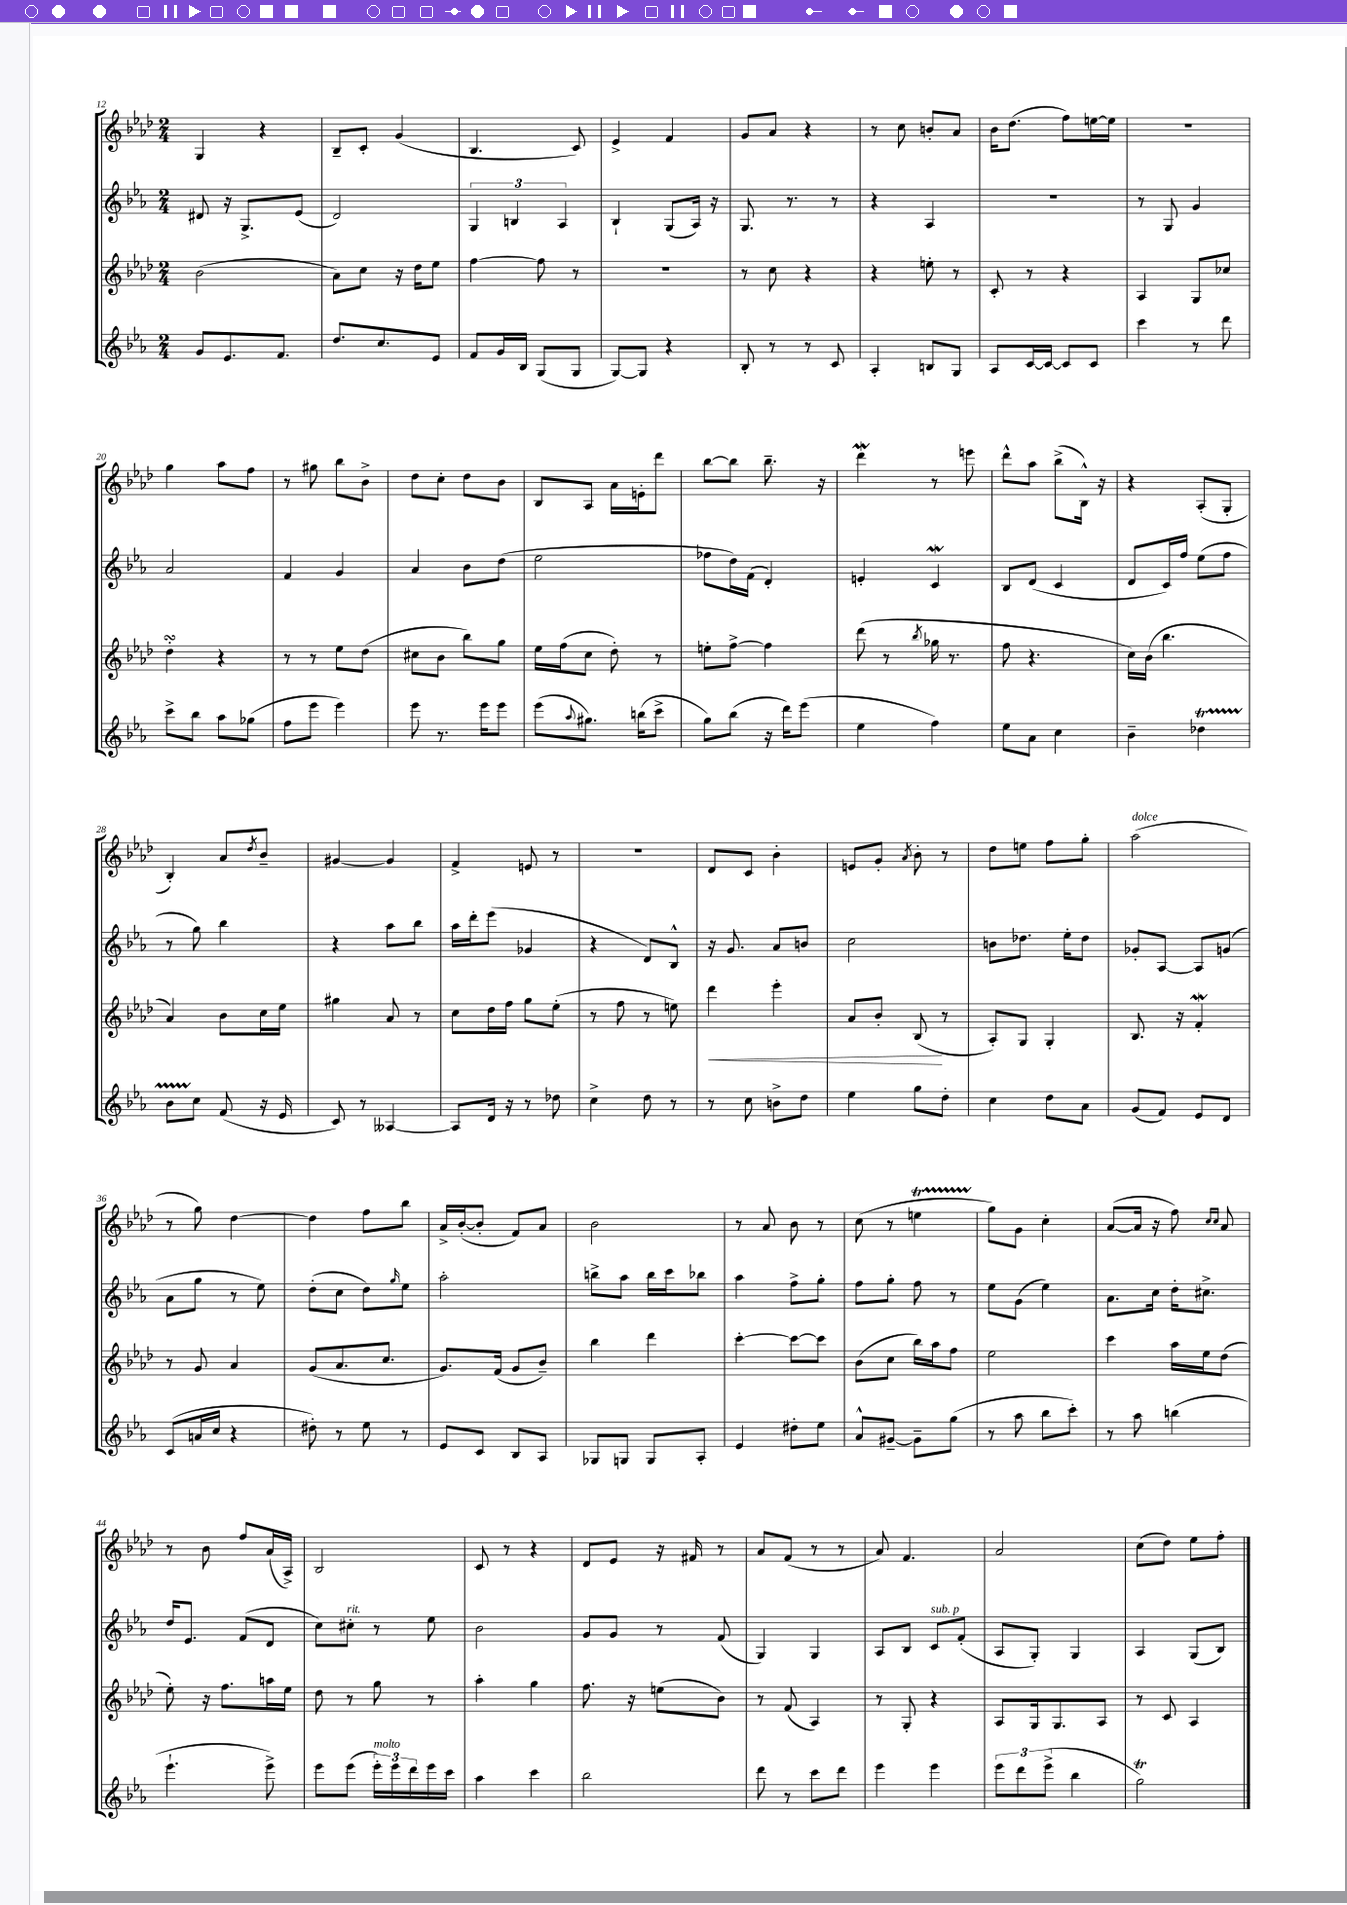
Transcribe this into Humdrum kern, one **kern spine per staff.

**kern	**kern	**kern	**kern
*staff4	*staff3	*staff2	*staff1
*clefG2	*clefG2	*clefG2	*clefG2
*k[b-e-a-]	*k[b-e-a-d-]	*k[b-e-a-]	*k[b-e-a-d-]
*M2/4	*M2/4	*M2/4	*M2/4
8g	(2b-	8d#	4G
8.e-	.	16r	.
.	.	8.G^	.
.	.	.	4r
8.f	.	.	.
.	.	(8e-	.
=	=	=	=
8.dd	8a-)	2d)	8B-~
.	8cc	.	8c'
8.cc	.	.	.
.	16r	.	(4g
.	16dd-	.	.
8e-	8ee-	.	.
=	=	=	=
8f	[4ff	6G	4.B-
16g	.	.	.
.	.	6B	.
16B-	.	.	.
(8G	8ff]	.	.
.	.	6A-	.
8G	8r	.	8c)
=	=	=	=
[8G)	2r	4B-`	4e-^
8G]	.	.	.
4r	.	(8G	4f
.	.	16A-)	.
.	.	16r	.
=	=	=	=
8B-'	8r	8.G	8g
8r	8cc	.	8a-
.	.	8.r	.
8r	4r	.	4r
8c	.	8r	.
=	=	=	=
4A-'	4r	4r	8r
.	.	.	8cc
8B	8ee'	4A-	8b'
8G	8r	.	8a-
=	=	=	=
8A-	8c'	2r	16b-
.	.	.	(8.dd-
[16c	8r	.	.
16c_	.	.	.
8c]	4r	.	8ff)
8c	.	.	[16ee
.	.	.	16ee]
=	=	=	=
4ccc	4A-	8r	2r
.	.	8G	.
8r	8G	4g	.
8ddd	8cc-	.	.
=	=	=	=
8ccc^	4dd-'	2a-	4gg
8bb-	.	.	.
8aa-	4r	.	8aa-
(8gg-	.	.	8ff
=	=	=	=
8ff	8r	4f	8r
8eee-	8r	.	8gg#
4eee-)	8ee-	4g	8bb-
.	(8dd-	.	8b-^
=	=	=	=
8eee-	8cc#	4a-	8dd-
8.r	8b-	.	8cc'
.	8bb-)	8b-	8dd-
16eee-	.	.	.
8eee-	8gg	(8dd	8b-
=	=	=	=
(8eee-	16ee-	2ee-	8B-
.	(16ff	.	.
8qqaa-	.	.	.
8.gg#)	8cc	.	8A-
.	8dd-')	.	16a-
(16bb	.	.	16e'
8ccc^	8r	.	8ddd-
=	=	=	=
8gg)	8ee'	8ff-	[8bb-
(8bb-	[8ff^	16dd)	8bb-]
.	.	(16f	.
16r	4ff]	4d')	8.bb-~
16ddd)	.	.	.
(8eee-	.	.	.
.	.	.	16r
=	=	=	=
4ee-	(8ddd-	4e'	4ddd-
.	8r	.	.
.	8qbb-	.	.
4ff)	16gg-	4c	8r
.	8.r	.	.
.	.	.	8eee
=	=	=	=
8ee-	8ff	8B-	8ddd-^^
8a-	4.r	(8d	8aa-
4cc	.	4c	(8bb-^
.	.	.	16B-^^)
.	.	.	16r
=	=	=	=
4b-~	16cc)	8d	4r
.	(16b-	.	.
.	4.bb-	16c)	.
.	.	16ff	.
4dd-	.	(8ee-	(8A-'
.	.	8ff	8G'
=	=	=	=
8b-	4a-)	8r	4B-')
8cc	.	8gg)	.
(8f	8b-	4bb-	8a-
.	.	.	8qdd-
16r	16cc	.	8b-~
16e-	16ee-	.	.
=	=	=	=
8c)	4gg#	4r	[4g#
8r	.	.	.
[4A--	8a-	8aa-	4g#]
.	8r	8bb-	.
=	=	=	=
8A--]	8cc	16aa-	4f^
.	.	16ddd'	.
16d	16dd-	(8eee-	.
16r	16ff	.	.
8r	8gg	4g-	8e
8dd-	(8ee-'	.	8r
=	=	=	=
4cc^	8r	4r	2r
.	8ff	.	.
8dd	8r	8d)	.
8r	8ee)	8B-^^	.
=	=	=	=
8r	4ddd-	16r	8d-
.	.	8.g	.
8cc	.	.	8c
8b^	4eee-'	8a-	4b-'
8dd	.	8b	.
=	=	=	=
4ee-	8a-	2cc	8e
.	8b-'	.	8g'
.	.	.	8qa-
8gg	(8B-	.	8b-'
8dd'	8r	.	8r
=	=	=	=
4cc	8A-')	8b	8dd-
.	8G	8.dd-	8ee
8dd	4G'	.	8ff
.	.	16ee-'	.
8a-	.	8dd-	8gg'
=	=	=	=
(8g	8.B-	8g-'	(2aa-
8f)	.	[8A-	.
.	16r	.	.
8e-	4f'	8A-]	.
8d	.	(8g	.
=	=	=	=
(8c	8r	8a-	8r
16a	8g	8gg	8gg)
16cc	.	.	.
4r	4a-	8r	[4dd-
.	.	8ee-)	.
=	=	=	=
8dd#')	(8g	(8dd'	4dd-]
8r	8.a-	8cc	.
8ee-	.	8dd)	8ff
.	8.cc	.	.
.	.	16qqgg	.
8r	.	8ee-	8bb-
=	=	=	=
8e-	8.g)	2aa-'	16a-^
.	.	.	([16b-'
8c	.	.	8b-']
.	(16f	.	.
8B-	8g	.	8f)
8A-	8b-~)	.	8a-
=	=	=	=
8G-	4bb-	8bb^	2b-
8G	.	8aa-	.
8G	4ddd-	16bb	.
.	.	16ccc	.
8A-'	.	8bb-	.
=	=	=	=
4e-	[4ccc'	4aa-	8r
.	.	.	8a-
8dd#'	8ccc_	8ff^	8b-
8ee-	8ccc]	8gg'	8r
=	=	=	=
8a-^^	(8b-	8ff	(8cc
[8g#~	8cc	8gg'	8r
8g#~]	16bb-)	8ff	4ee
.	16aa-	.	.
(8gg	8ff	8r	.
=	=	=	=
8r	2ee-	8ee-	8gg)
8aa-	.	(8g	8g
8bb-	.	4ee-)	4cc'
8ccc')	.	.	.
=	=	=	=
8r	4ccc	8.a-	([8a-
8aa-	.	.	16a-]
.	.	16cc	16r
(4bb	16aa-	16dd'	8ff)
.	16ee-	8.cc#^	.
.	.	.	16qqcc
.	.	.	16qqcc
.	(8dd-	.	8a-
=	=	=	=
4.eee-`	8ee-')	16dd	8r
.	.	8.e-	.
.	16r	.	8b-
.	8.ff	.	.
.	.	(8f	8ff
8eee-^)	16aa	8d	(16a-
.	16ee-	.	16A-^)
=	=	=	=
8eee-	8dd-	8cc)	2B-
(8eee-	8r	8cc#'	.
24eee-')	8gg	8r	.
24eee-	.	.	.
24ddd	.	.	.
16eee-	8r	8ee-	.
16ccc	.	.	.
=	=	=	=
4aa-	4aa-'	2b-	8c
.	.	.	8r
4ccc	4gg	.	4r
=	=	=	=
2bb-	8.ff	8g	8d-
.	.	8g	8e-
.	16r	.	.
.	(8ee	8r	16r
.	.	.	16f#
.	8b-)	(8f	8r
=	=	=	=
8ddd	8r	4G)	8a-
8r	(8f	.	(8f
8ccc	4A-)	4G	8r
8ddd	.	.	8r
=	=	=	=
4eee-	8r	8A-	8a-)
.	8G'	8B-	4.f
4eee-	4r	8c	.
.	.	(8f'	.
=	=	=	=
12eee-	8A-	8A-	2a-
12ddd	.	.	.
.	16G	8G')	.
(12eee-^	.	.	.
.	8.G	.	.
4bb-	.	4G	.
.	8A-	.	.
=	=	=	=
2gg)	8r	4A-	(8cc
.	8c	.	8dd-)
.	4A-	(8G	8ee-
.	.	8B-)	8ff'
==	==	==	==
*-	*-	*-	*-
